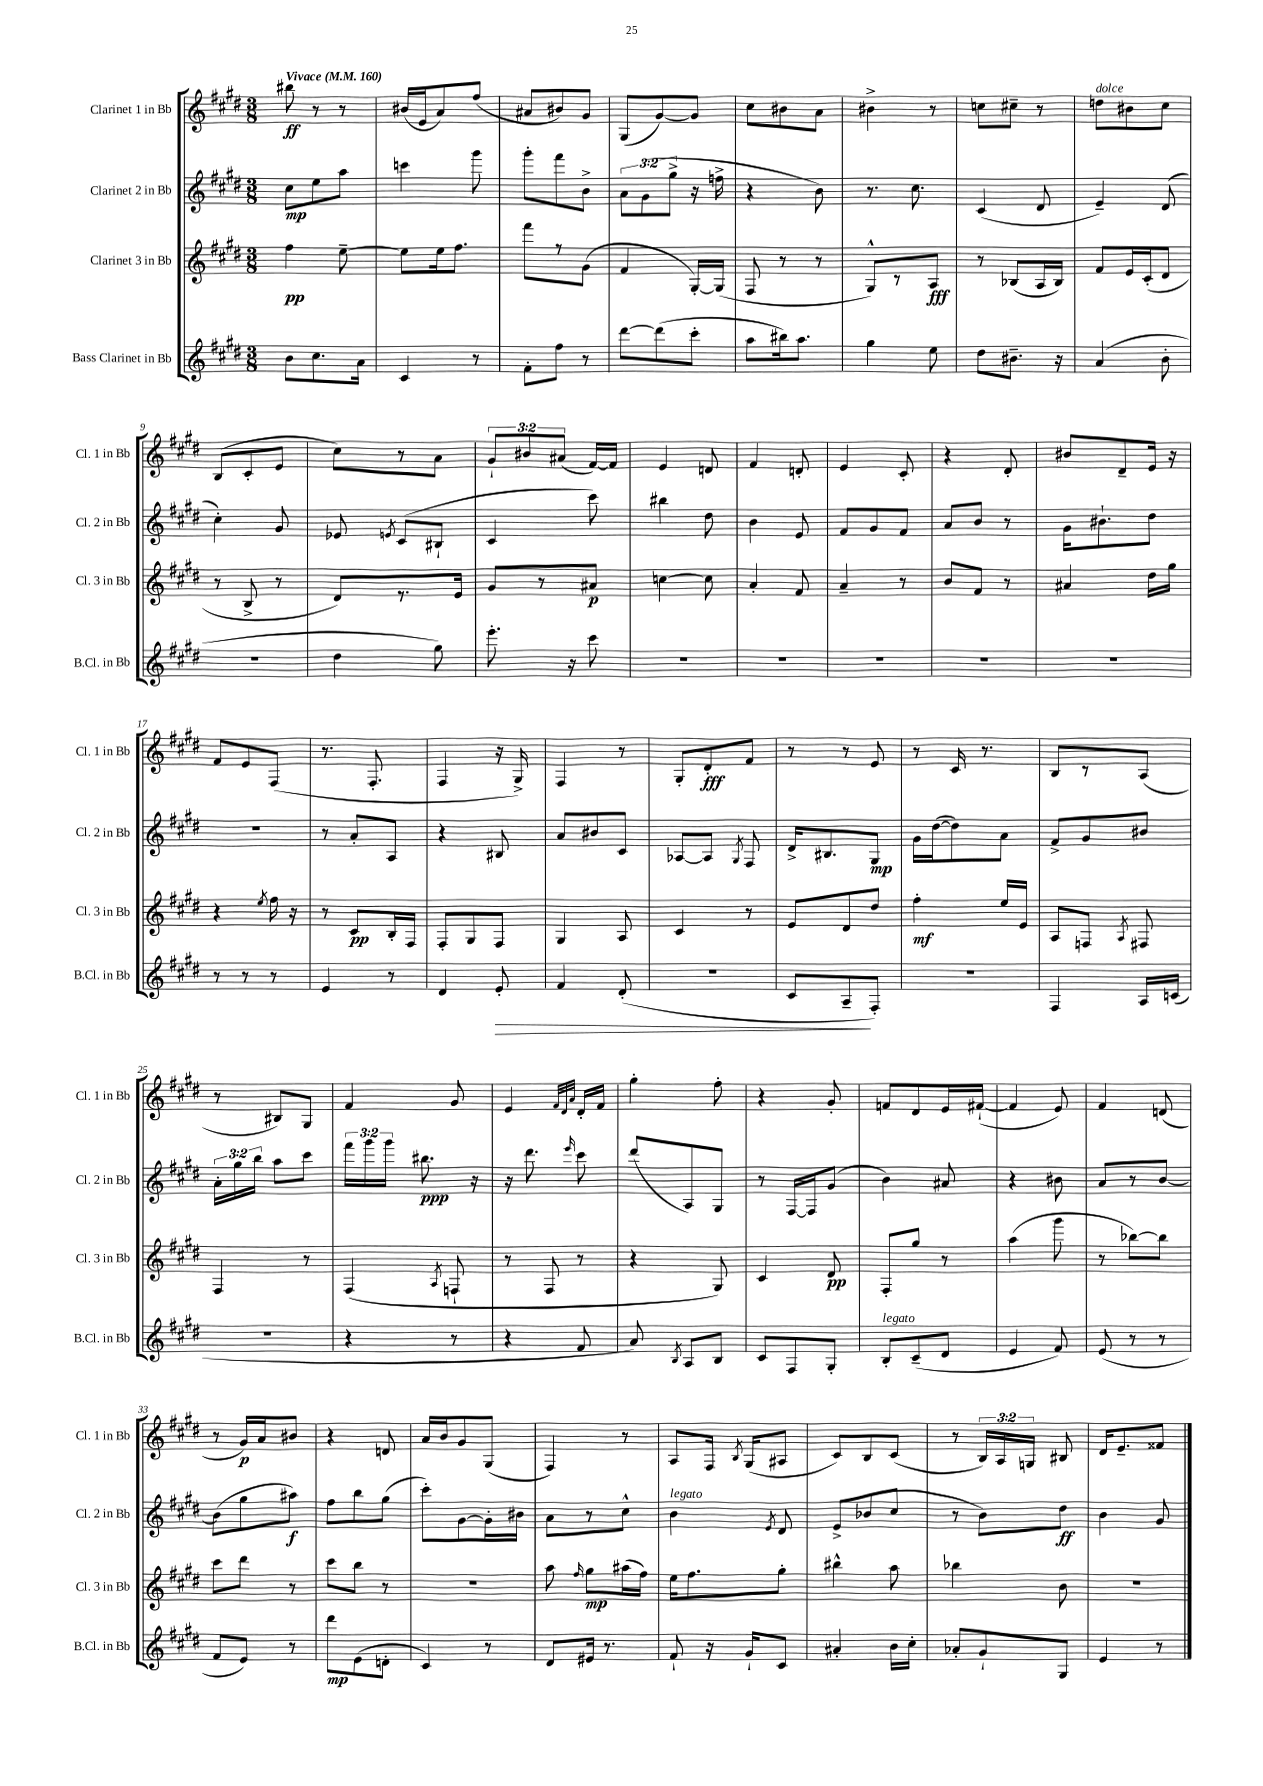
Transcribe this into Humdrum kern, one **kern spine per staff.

**kern	**dynam	**kern	**dynam	**kern	**dynam	**kern	**dynam
*part4	*part4	*part3	*part3	*part2	*part2	*part1	*part1
*staff4	*staff4	*staff3	*staff3	*staff2	*staff2	*staff1	*staff1
*I"Bass Clarinet in Bb	*	*I"Clarinet 3 in Bb	*	*I"Clarinet 2 in Bb	*	*I"Clarinet 1 in Bb	*
*I'B.Cl. in Bb	*	*I'Cl. 3 in Bb	*	*I'Cl. 2 in Bb	*	*I'Cl. 1 in Bb	*
*clefG2	*	*clefG2	*	*clefG2	*	*clefG2	*
*k[f#c#g#d#]	*	*k[f#c#g#d#]	*	*k[f#c#g#d#]	*	*k[f#c#g#d#]	*
*M3/8	*	*M3/8	*	*M3/8	*	*M3/8	*
*MM160	*	*MM160	*	*MM160	*	*MM160	*
=1	=1	=1	=1	=1	=1	=1	=1
!	!	!	!	!	!	!LO:TX:a:B:t=Vivace	!
8b\L	.	4ff#\	pp	8cc#\L	mp	8bb#X\	ff
8.cc#\	.	.	.	8ee\	.	8r	.
.	.	[8ee~\	.	8aa\J	.	8r	.
16a\Jk	.	.	.	.	.	.	.
=2	=2	=2	=2	=2	=2	=2	=2
4c#/	.	8ee\L]	.	4cccn\	.	(16b#X/LL	.
.	.	.	.	.	.	16e/J	.
.	.	16ee\k	.	.	.	8a/)	.
.	.	8.ff#\J	.	.	.	.	.
8r	.	.	.	8ggg#\	.	(8ff#/J	.
=3	=3	=3	=3	=3	=3	=3	=3
8f#'\L	.	8fff#\L	.	8ggg#'\L	.	8a#X/L	.
8ff#\J	.	8r	.	8fff#\	.	8b#X/)	.
8r	.	(8g#\J	.	8b^\J	.	8g#/J	.
=4	=4	=4	=4	=4	=4	=4	=4
[8ddd#\L	.	4f#/	.	12a\L	.	(8G#/L	.
.	.	.	.	(12g#\	.	.	.
(8ddd#\]	.	.	.	.	.	[8g#/)	.
.	.	.	.	12gg#^\J	.	.	.
8ccc#'\J	.	[16G#'/LL)	.	16r	.	8g#/J]	.
.	.	(16G#/JJ]	.	16ffn^\	.	.	.
=5	=5	=5	=5	=5	=5	=5	=5
8aa\L	.	8F#/	.	4r	.	8cc#\L	.
16bb#X\k)	.	8r	.	.	.	8b#X\	.
8.aa\J	.	.	.	.	.	.	.
.	.	8r	.	8b\)	.	8a\J	.
=6	=6	=6	=6	=6	=6	=6	=6
4gg#\	.	8G#^^/L)	.	8.r	.	4b#X^\	.
.	.	8r	.	.	.	.	.
.	.	.	.	8.cc#\	.	.	.
8ee\	.	8A/J	fff	.	.	8r	.
=7	=7	=7	=7	=7	=7	=7	=7
8dd#\L	.	8r	.	(4c#/	.	8ccn\L	.
8.b#X~\J	.	(8B-X/L	.	.	.	8cc#X~\J	.
.	.	16A/L	.	8d#/	.	8r	.
16r	.	16B-/JJ)	.	.	.	.	.
=8	=8	=8	=8	=8	=8	=8	=8
!	!	!	!	!	!	!LO:TX:a:i:t=dolce	!
(4a/	.	8f#/L	.	4e~/)	.	8ddn\L	.
.	.	16e/L	.	.	.	8b#X\	.
.	.	(16c#'/J	.	.	.	.	.
8b'\	.	8d#/J	.	(8d#/	.	8cc#\J	.
!!LO:LB:g=z
=9	=9	=9	=9	=9	=9	=9	=9
4.r	.	8r	.	4cc#'\)	.	(8B/L	.
.	.	8B^/	.	.	.	8c#'/	.
.	.	8r	.	8g#/	.	8e/J	.
=10	=10	=10	=10	=10	=10	=10	=10
4dd#\	.	8d#/L)	.	8e-X/	.	8cc#\L)	.
.	.	.	.	8qen/	.	.	.
.	.	8.r	.	(8c#/L	.	8r	.
8gg#\)	.	.	.	8B#X`/J	.	8a\J	.
.	.	16e/Jk	.	.	.	.	.
=11	=11	=11	=11	=11	=11	=11	=11
8.eee'\	.	8g#/L	.	4c#/	.	12g#`/L	.
.	.	.	.	.	.	12b#X/	.
.	.	8r	.	.	.	.	.
.	.	.	.	.	.	(12a#X/J	.
16r	.	.	.	.	.	.	.
8ccc#\	.	8a#X/J	p	8ccc#\)	.	[16f#/LL)	.
.	.	.	.	.	.	16f#/JJ]	.
=12	=12	=12	=12	=12	=12	=12	=12
4.r	.	[4ccn\	.	4bb#X\	.	4e/	.
.	.	8cc\]	.	8dd#\	.	8dn/	.
=13	=13	=13	=13	=13	=13	=13	=13
4.r	.	4a'/	.	4b\	.	4f#/	.
.	.	8f#/	.	8e/	.	8dn'/	.
=14	=14	=14	=14	=14	=14	=14	=14
4.r	.	4a~/	.	8f#/L	.	4e/	.
.	.	.	.	8g#/	.	.	.
.	.	8r	.	8f#/J	.	8c#'/	.
=15	=15	=15	=15	=15	=15	=15	=15
4.r	.	8b/L	.	8a/L	.	4r	.
.	.	8f#/J	.	8b/J	.	.	.
.	.	8r	.	8r	.	8d#'/	.
=16	=16	=16	=16	=16	=16	=16	=16
4.r	.	4a#X/	.	16g#\KL	.	8b#X/L	.
.	.	.	.	8.b#X`\	.	.	.
.	.	.	.	.	.	8d#~/	.
.	.	16dd#\LL	.	8dd#\J	.	16e/Jk	.
.	.	16gg#\JJ	.	.	.	16r	.
!!LO:LB:g=z
=17	=17	=17	=17	=17	=17	=17	=17
8r	.	4r	.	4.r	.	8f#/L	.
8r	.	.	.	.	.	8e/	.
.	.	8qee/	.	.	.	.	.
8r	.	16ff#\	.	.	.	(8F#/J	.
.	.	16r	.	.	.	.	.
=18	=18	=18	=18	=18	=18	=18	=18
4e/	.	8r	.	8r	.	8.r	.
.	.	8c#/L	pp	8a'/L	.	.	.
.	.	.	.	.	.	8.F#'/	.
8r	.	16B'/L	.	8A/J	.	.	.
.	.	16F#/JJ	.	.	.	.	.
=19	=19	=19	=19	=19	=19	=19	=19
4d#/	.	8F#'/L	.	4r	.	4F#/	.
.	.	8G#/	.	.	.	.	.
!	!LO:HP:b	!	!	!	!	!	!
8e'/	>	8F#/J	.	8B#X/	.	16r	.
.	.	.	.	.	.	16G#^/)	.
=20	=20	=20	=20	=20	=20	=20	=20
4f#/	.	4G#/	.	8a/L	.	4F#/	.
.	.	.	.	8b#X/	.	.	.
(8d#'/	.	8A/	.	8c#/J	.	8r	.
=21	=21	=21	=21	=21	=21	=21	=21
4.r	.	4c#/	.	[8A-X/L	.	8G#'/L	.
.	.	.	.	8A-/J]	.	8d#'/	fff
.	.	.	.	8qG#/	.	.	.
.	.	8r	.	8F#/	.	8f#/J	.
=22	=22	=22	=22	=22	=22	=22	=22
8c#/L	.	8e/L	.	16d#^/KL	.	8r	.
.	.	.	.	8.B#X/	.	.	.
8A~/	.	8d#/	.	.	.	8r	.
8F#'/J)	]	8dd#/J	.	8G#/J	mp	8e/	.
=23	=23	=23	=23	=23	=23	=23	=23
4.r	.	4ff#'\	mf	16g#\LL	.	8r	.
.	.	.	.	([16dd#\J	.	.	.
.	.	.	.	8dd#\])	.	16c#/	.
.	.	.	.	.	.	8.r	.
.	.	16ee/LL	.	8a\J	.	.	.
.	.	16e/JJ	.	.	.	.	.
=24	=24	=24	=24	=24	=24	=24	=24
4F#/	.	8A/L	.	8f#^/L	.	8B/L	.
.	.	8Fn/J	.	8g#/	.	8r	.
.	.	8qA/	.	.	.	.	.
16A/LL	.	8F#X/	.	8b#X/J	.	(8A/J	.
(16cn/JJ	.	.	.	.	.	.	.
!!LO:LB:g=z
=25	=25	=25	=25	=25	=25	=25	=25
4.r	.	4F#/	.	24a'\LL	.	8r	.
.	.	.	.	24gg#\	.	.	.
.	.	.	.	24bb\JJ	.	.	.
.	.	.	.	8aa\L	.	8B#X/L)	.
.	.	8r	.	8ccc#\J	.	8G#/J	.
=26	=26	=26	=26	=26	=26	=26	=26
4r	.	(4F#/	.	24fff#\LL	.	4f#/	.
.	.	.	.	24ggg#\	.	.	.
.	.	.	.	24ggg#\JJ	.	.	.
.	.	.	.	8.bb#X\	ppp	.	.
.	.	8qA/	.	.	.	.	.
8r	.	8Fn`/	.	.	.	8g#/	.
.	.	.	.	16r	.	.	.
=27	=27	=27	=27	=27	=27	=27	=27
4r	.	8r	.	16r	.	4e/	.
.	.	.	.	8.ddd#\	.	.	.
.	.	8F#/	.	.	.	.	.
.	.	.	.	.	.	32qqf#/LLL	.
.	.	.	.	.	.	32qqd#/	.
.	.	.	.	16qqeee/	.	32qqa/JJJ	.
8f#/	.	8r	.	8ccc#\	.	16d#'/LL	.
.	.	.	.	.	.	16f#/JJ	.
=28	=28	=28	=28	=28	=28	=28	=28
8a/)	.	4r	.	(8ddd#/L	.	4gg#'\	.
8qB/	.	.	.	.	.	.	.
8A/L	.	.	.	8A/)	.	.	.
8B/J	.	8G#/)	.	8G#/J	.	8ff#'\	.
=29	=29	=29	=29	=29	=29	=29	=29
8c#/L	.	4c#/	.	8r	.	4r	.
8F#/	.	.	.	[16F#/LL	.	.	.
.	.	.	.	16F#/J]	.	.	.
8G#'/J	.	8d#/	pp	(8g#/J	.	8g#'/	.
=30	=30	=30	=30	=30	=30	=30	=30
!LO:TX:a:i:t=legato	!	!	!	!	!	!	!
8B'/L	.	8F#'/L	.	4b\)	.	8fn/L	.
(8c#~/	.	8gg#/J	.	.	.	8d#/	.
8d#/J	.	8r	.	8a#X/	.	16e/L	.
.	.	.	.	.	.	([16f#X`/JJ	.
=31	=31	=31	=31	=31	=31	=31	=31
4e/	.	(4aa\	.	4r	.	4f#/]	.
8f#/)	.	8ggg#\	.	8b#X\	.	8e/)	.
=32	=32	=32	=32	=32	=32	=32	=32
(8e/	.	8r	.	8a/L	.	4f#/	.
8r	.	[8bb-X\L)	.	8r	.	.	.
8r	.	8bb-\J]	.	[8b/J	.	(8dn/	.
!!LO:LB:g=z
=33	=33	=33	=33	=33	=33	=33	=33
8f#/L	.	8ccc#\L	.	(8b\L]	.	8r	.
8e/J)	.	8ddd#\J	.	8gg#\	.	16g#/LL)	p
.	.	.	.	.	.	16a/J	.
8r	.	8r	.	8aa#X\J)	f	8b#X/J	.
=34	=34	=34	=34	=34	=34	=34	=34
8ddd#\L	mp	8ccc#\L	.	8ff#\L	.	4r	.
(8e\	.	8bb\J	.	8bb\	.	.	.
8dn'\J	.	8r	.	(8gg#\J	.	8dn/	.
=35	=35	=35	=35	=35	=35	=35	=35
4c#/)	.	4.r	.	8ccc#'\L)	.	16a/LL	.
.	.	.	.	.	.	16b/J	.
.	.	.	.	[8g#\	.	8g#/	.
8r	.	.	.	16g#'\L]	.	(8G#/J	.
.	.	.	.	16b#X\JJ	.	.	.
=36	=36	=36	=36	=36	=36	=36	=36
8d#/L	.	8aa\	.	8a\L	.	4F#/)	.
.	.	16qqff#/	.	.	.	.	.
16e#X/Jk	.	8gg#\L	mp	8r	.	.	.
8.r	.	.	.	.	.	.	.
.	.	(16aa#X\L	.	8cc#^^\J	.	8r	.
.	.	16ff#\JJ)	.	.	.	.	.
=37	=37	=37	=37	=37	=37	=37	=37
!	!	!	!	!LO:TX:a:i:t=legato	!	!	!
8f#`/	.	16ee\KL	.	4b\	.	8A/L	.
.	.	8.ff#\	.	.	.	.	.
16r	.	.	.	.	.	16F#/Jk	.
.	.	.	.	.	.	8qB/	.
16g#`/KL	.	.	.	.	.	(16G#/KL	.
.	.	.	.	8qe/	.	.	.
8c#/J	.	8gg#'\J	.	8d#/	.	8A#X/J	.
=38	=38	=38	=38	=38	=38	=38	=38
4a#X'/	.	4bb#X^^\	.	8e^/L	.	8c#/L)	.
.	.	.	.	(8b-X/	.	8B/	.
16b\LL	.	8aa\	.	8cc#/J	.	(8c#/J	.
16cc#'\JJ	.	.	.	.	.	.	.
=39	=39	=39	=39	=39	=39	=39	=39
8a-X'/L	.	4bb-X\	.	8r	.	8r	.
8g#`/	.	.	.	8b\L)	.	24B/LL)	.
.	.	.	.	.	.	24A/	.
.	.	.	.	.	.	24Gn/JJ	.
8G#/J	.	8b\	.	8dd#\J	ff	8B#X/	.
=40	=40	=40	=40	=40	=40	=40	=40
4e/	.	4.r	.	4b\	.	16d#/KL	.
.	.	.	.	.	.	8.e~/	.
8r	.	.	.	8g#/	.	8f##X/J	.
==	==	==	==	==	==	==	==
*-	*-	*-	*-	*-	*-	*-	*-
